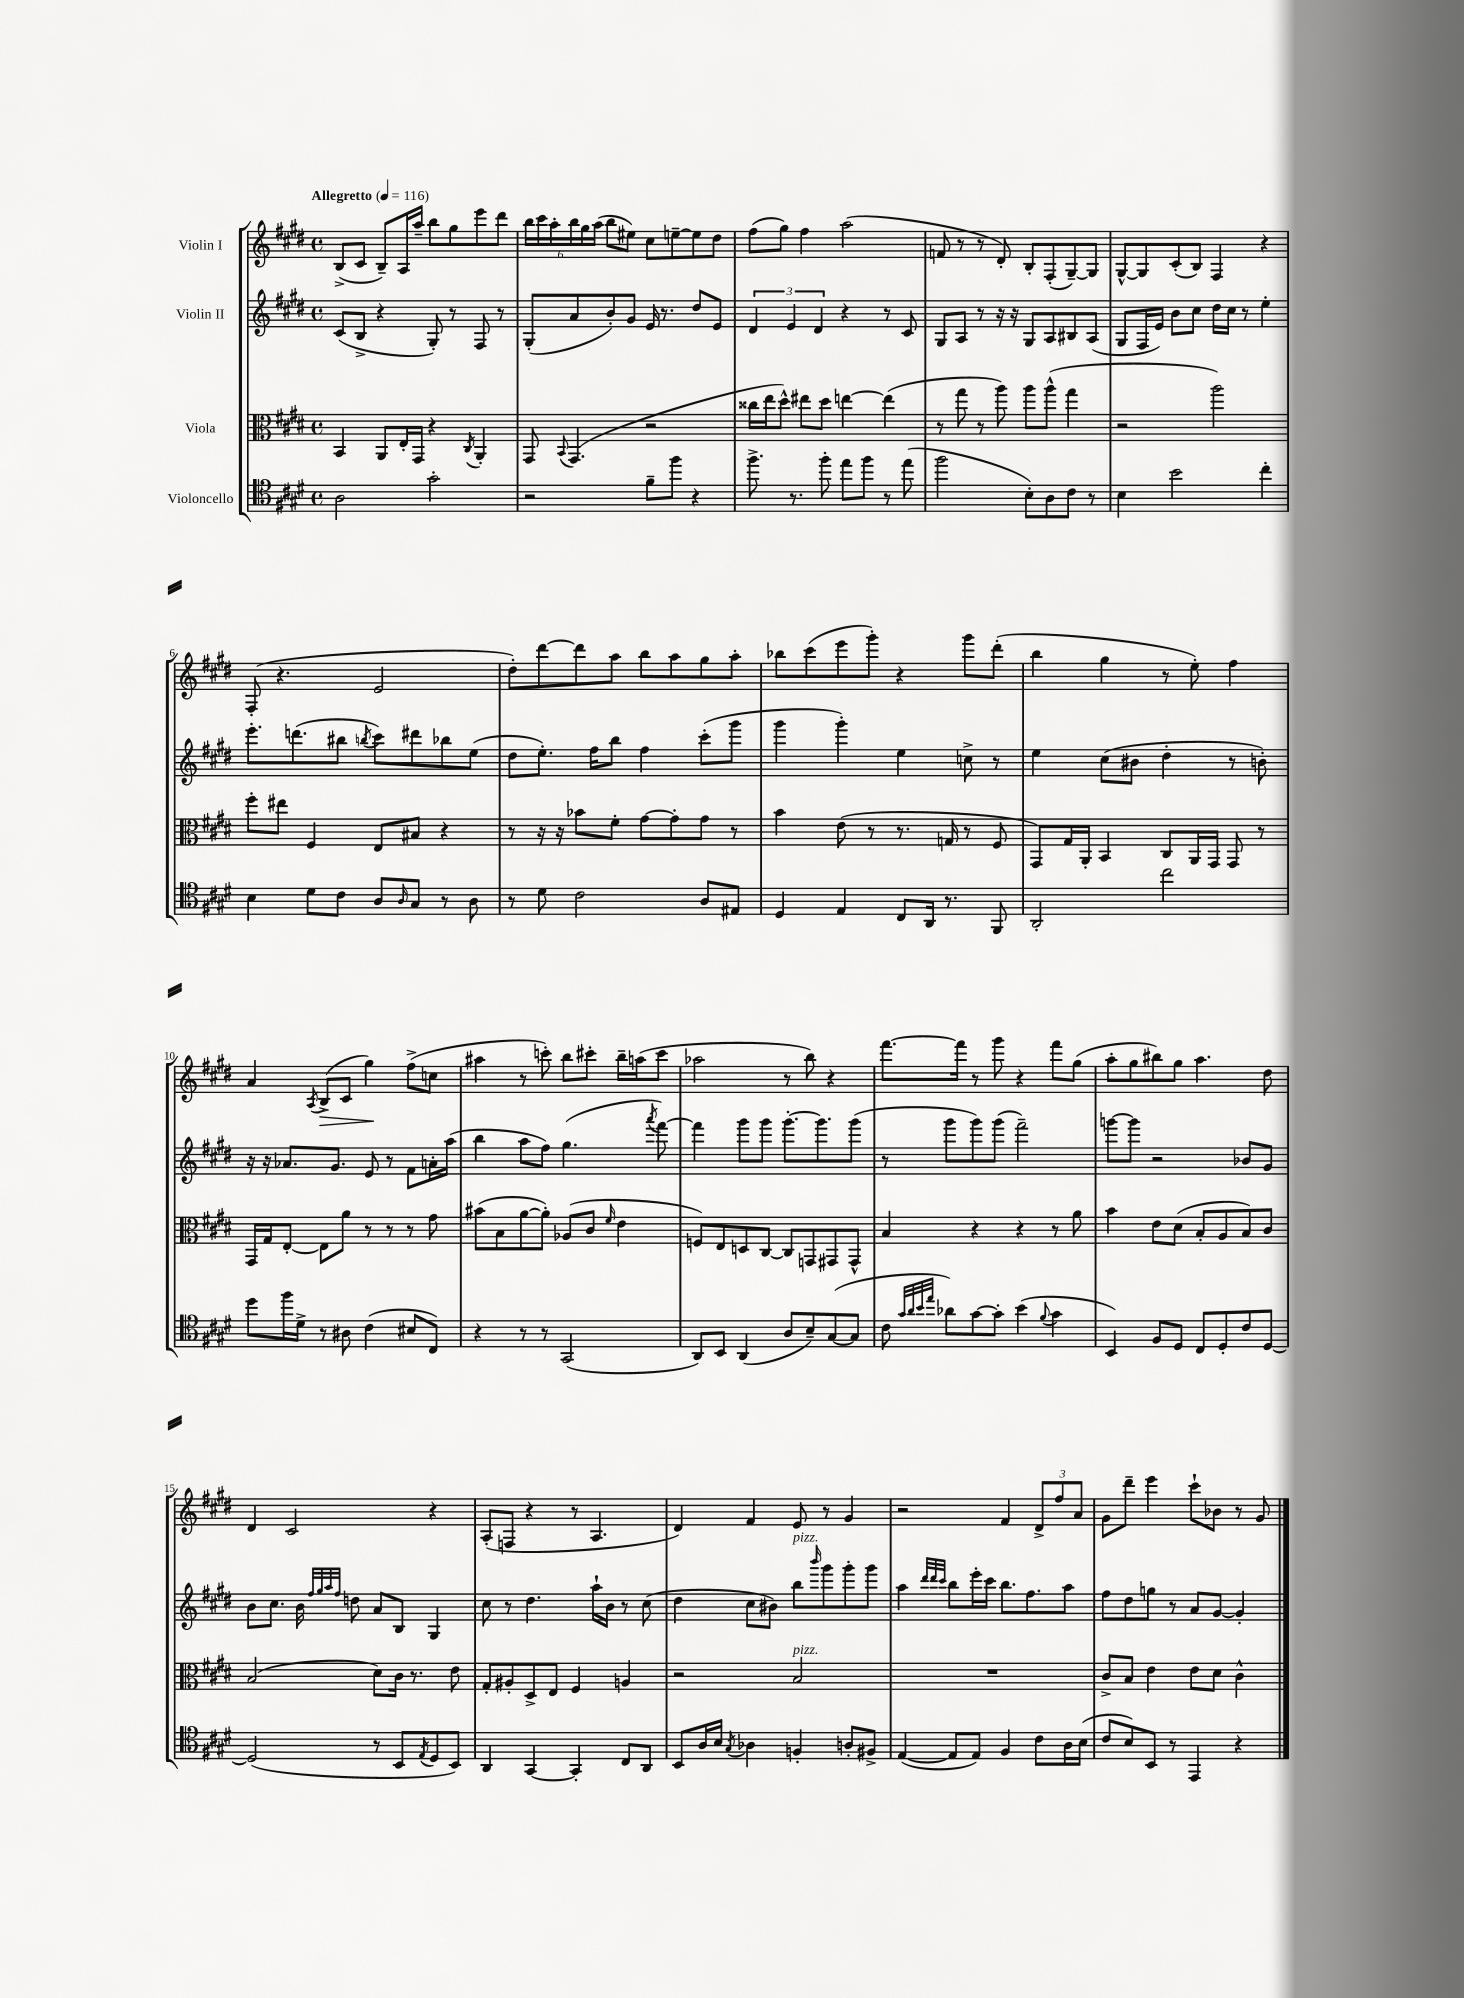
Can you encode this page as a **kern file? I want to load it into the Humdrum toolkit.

**kern	**kern	**kern	**kern
*staff4	*staff3	*staff2	*staff1
*clefC4	*clefC3	*clefG2	*clefG2
*k[f#c#g#d#]	*k[f#c#g#d#]	*k[f#c#g#d#]	*k[f#c#g#d#]
*M4/4	*M4/4	*M4/4	*M4/4
*met(c)	*met(c)	*met(c)	*met(c)
*MM116	*MM116	*MM116	*MM116
2A	4BB	(8c#	(8B^
.	.	8B^	8c#
.	8AA	4r	8B~)
.	16E'	.	16A
.	16GG#	.	16aa~
2g#'	4r	8G#')	8bb
.	.	8r	8gg#
.	8qC#	.	.
.	4AA'	8F#	8eee
.	.	8r	8ddd#
=	=	=	=
2r	8GG#	(8G#'	24bb
.	.	.	24ccc#
.	.	.	24aa'
.	8qqBB	.	.
.	(4.GG#	8a	24bb
.	.	.	24gg#
.	.	.	(24aa
.	.	8b')	8bb
.	.	8g#	8ee#)
8f#~	2r	16e	8cc#
.	.	8.r	.
8ff#	.	.	[8ee~
4r	.	8dd#	8ee]
.	.	8e	8dd#
=	=	=	=
8.ff#^	16cc##	6d#	(8ff#
.	16ee	.	.
.	8dd#^^)	.	8gg#)
.	.	6e	.
8.r	.	.	.
.	8ee#	.	4ff#
.	.	6d#	.
8ff#'	8dd#	.	.
8ee	[4ee	4r	(2aa
8ff#	.	.	.
8r	(4ee]	8r	.
(8ee	.	8c#	.
=	=	=	=
2ff#	8r	8G#	8f
.	8gg#	8A	8r
.	8r	8r	8r
.	8aa)	16r	8d#')
.	.	16r	.
8B')	8aa	8G#	8B'
8A	(8aa^^	8A	(8F#'
8c#	4gg#	8B#	[8G#~)
8r	.	(8A	8G#]
=	=	=	=
4B	2r	8G#	[8G#^^
.	.	16F#	8G#]
.	.	16e)	.
2b	.	8b	(8c#'
.	.	8cc#	8B)
.	2aa)	16dd#	4F#
.	.	16cc#	.
.	.	8r	.
4cc#'	.	4ee'	4r
=	=	=	=
4B	8ff#'	8.eee'	(8F#'
.	8ee#	.	4.r
.	.	(8.ddd	.
8d#	4F#	.	.
8c#	.	8bb#	.
.	.	8qbb	.
8A	8E	8ccc#)	2e
16qqA	.	.	.
8G#	8B#	8ddd#	.
8r	4r	8bb-	.
8A	.	(8ee	.
=	=	=	=
8r	8r	8dd#	8dd#')
8d#	16r	8.ee')	[8ddd#
.	16r	.	.
2c#	8b-	.	8ddd#]
.	.	16ff#	.
.	8f#'	8bb	8aa
.	[8g#	4ff#	8bb
.	8g#']	.	8aa
8A	8g#	(8ccc#'	8gg#
8E#	8r	8ggg#	8aa'
=	=	=	=
4D#	4b	4ggg#	8bb-
.	.	.	(8ccc#
4E	(8e	4ggg#')	8eee
.	8r	.	8ggg#')
8C#	8.r	4ee	4r
16AA	.	.	.
8.r	16G	.	.
.	8r	8cc^	8ggg#
8FF#	8F#	8r	(8ddd#'
=	=	=	=
2AA'	8GG#)	4ee	4bb
.	16G#	.	.
.	16AA'	.	.
.	4BB	(8cc#	4gg#
.	.	8b#	.
2cc#	8C#	4dd#'	8r
.	16AA	.	8ee')
.	16GG#	.	.
.	8GG#	8r	4ff#
.	8r	8b')	.
=	=	=	=
8dd#	16GG#	16r	4a
.	16G#	16r	.
16ff#	[8E'	8.a-	.
16d#^	.	.	.
.	.	.	8qA
8r	8E]	.	(8B^
.	.	8.g#	.
8A#	8a	.	8c#
(4c#	8r	8e	4gg#)
.	8r	8r	.
8B#	8r	8f#	(8ff#^
8C#)	8g#	16a'	8cc
.	.	(16aa	.
=	=	=	=
4r	(8b#	4bb	4aa#
.	8B	.	.
8r	[8a	8aa	8r
8r	8a'])	8ff#)	8ccc')
(2GG#	(8A-	(4.gg#	8bb
.	8c#	.	8ccc#'
.	16qqf#	.	.
.	4e	.	16bb~
.	.	.	(16aa
.	.	8qaaa	.
.	.	[8fff#)	8ccc#
=	=	=	=
8AA)	8F)	4fff#]	2aa-
8BB	8E	.	.
(4AA	8D	8ggg#	.
.	[8C#	8ggg#	.
8A	8C#]	[8.ggg#'	8r
8B~)	8GG	.	8bb)
.	.	8.ggg#]	.
([8G#	8GG#	.	4r
8G#]	8GG#^^	(8ggg#	.
=	=	=	=
8c#	4B	8r	[8.fff#
32qqg#	.	.	.
32qqa	.	.	.
32qqb	.	.	.
32qqee	.	.	.
8a-)	.	8ggg#	.
.	.	.	16fff#]
[8g#	4r	8ggg#)	8r
8g#']	.	(8ggg#	8ggg#
(4b	4r	2fff#~)	4r
8qqf#	.	.	.
4g#	8r	.	8fff#
.	8a	.	(8gg#
=	=	=	=
4BB)	4b	[8ggg	8aa'
.	.	8ggg]	8gg#
8F#	8e	2r	8bb#)
8D#	(8d#	.	8gg#
8C#	8B'	.	4.aa
8D#'	8A	.	.
8c#	8B)	8b-	.
[8D#	8c#	8g#	8dd#
=	=	=	=
(2D#]	(2B	8b	4d#
.	.	8.cc#	.
.	.	.	2c#
.	.	16b	.
.	.	32qqff#	.
.	.	32qqgg#	.
.	.	32qqaa	.
.	.	32qqff#	.
.	.	8dd	.
8r	8d#)	8a	.
8BB	16c#	8B	.
.	8.r	.	.
8qE	.	.	.
8D#	.	4G#	4r
8BB)	8e	.	.
=	=	=	=
4AA	8G#'	8cc#	(8A'
.	8A#'	8r	8F
[4GG#	8D#^	4.dd#	4r
.	8E	.	.
4GG#']	4F#	.	8r
.	.	16aa`	4.A
.	.	16b	.
8C#	4A	8r	.
8AA	.	(8cc#	.
=	=	=	=
8BB	2r	4dd#	4d#)
16A	.	.	.
16B	.	.	.
8qG#	.	.	.
4A-	.	8cc#	4f#
.	.	8b#)	.
4F'	2B	8bb	8e
.	.	16qqbbb	.
.	.	8ggg#	8r
8A'	.	8ggg#'	4g#
8F#^	.	8ggg#	.
=	=	=	=
([4E	1r	4aa	2r
.	.	32qqddd#	.
.	.	32qqddd#	.
.	.	32qqccc#	.
8E]	.	8bb	.
8E)	.	16eee'	.
.	.	16ccc#	.
4F#	.	8.bb	4f#
.	.	8.ff#	.
8c#	.	.	12d#^
.	.	.	12ff#
16A	.	8aa	.
.	.	.	12a
(16B	.	.	.
=	=	=	=
8c#	8c#^	8ff#	8g#
8B)	8B	8dd#	8ddd#~
8BB	4e	8gg	4eee
8r	.	8r	.
4EE	8e	8a	8ccc#`
.	8d#	[8g#	8b-
4r	4c#^^	4g#']	8r
.	.	.	8g#
==	==	==	==
*-	*-	*-	*-
